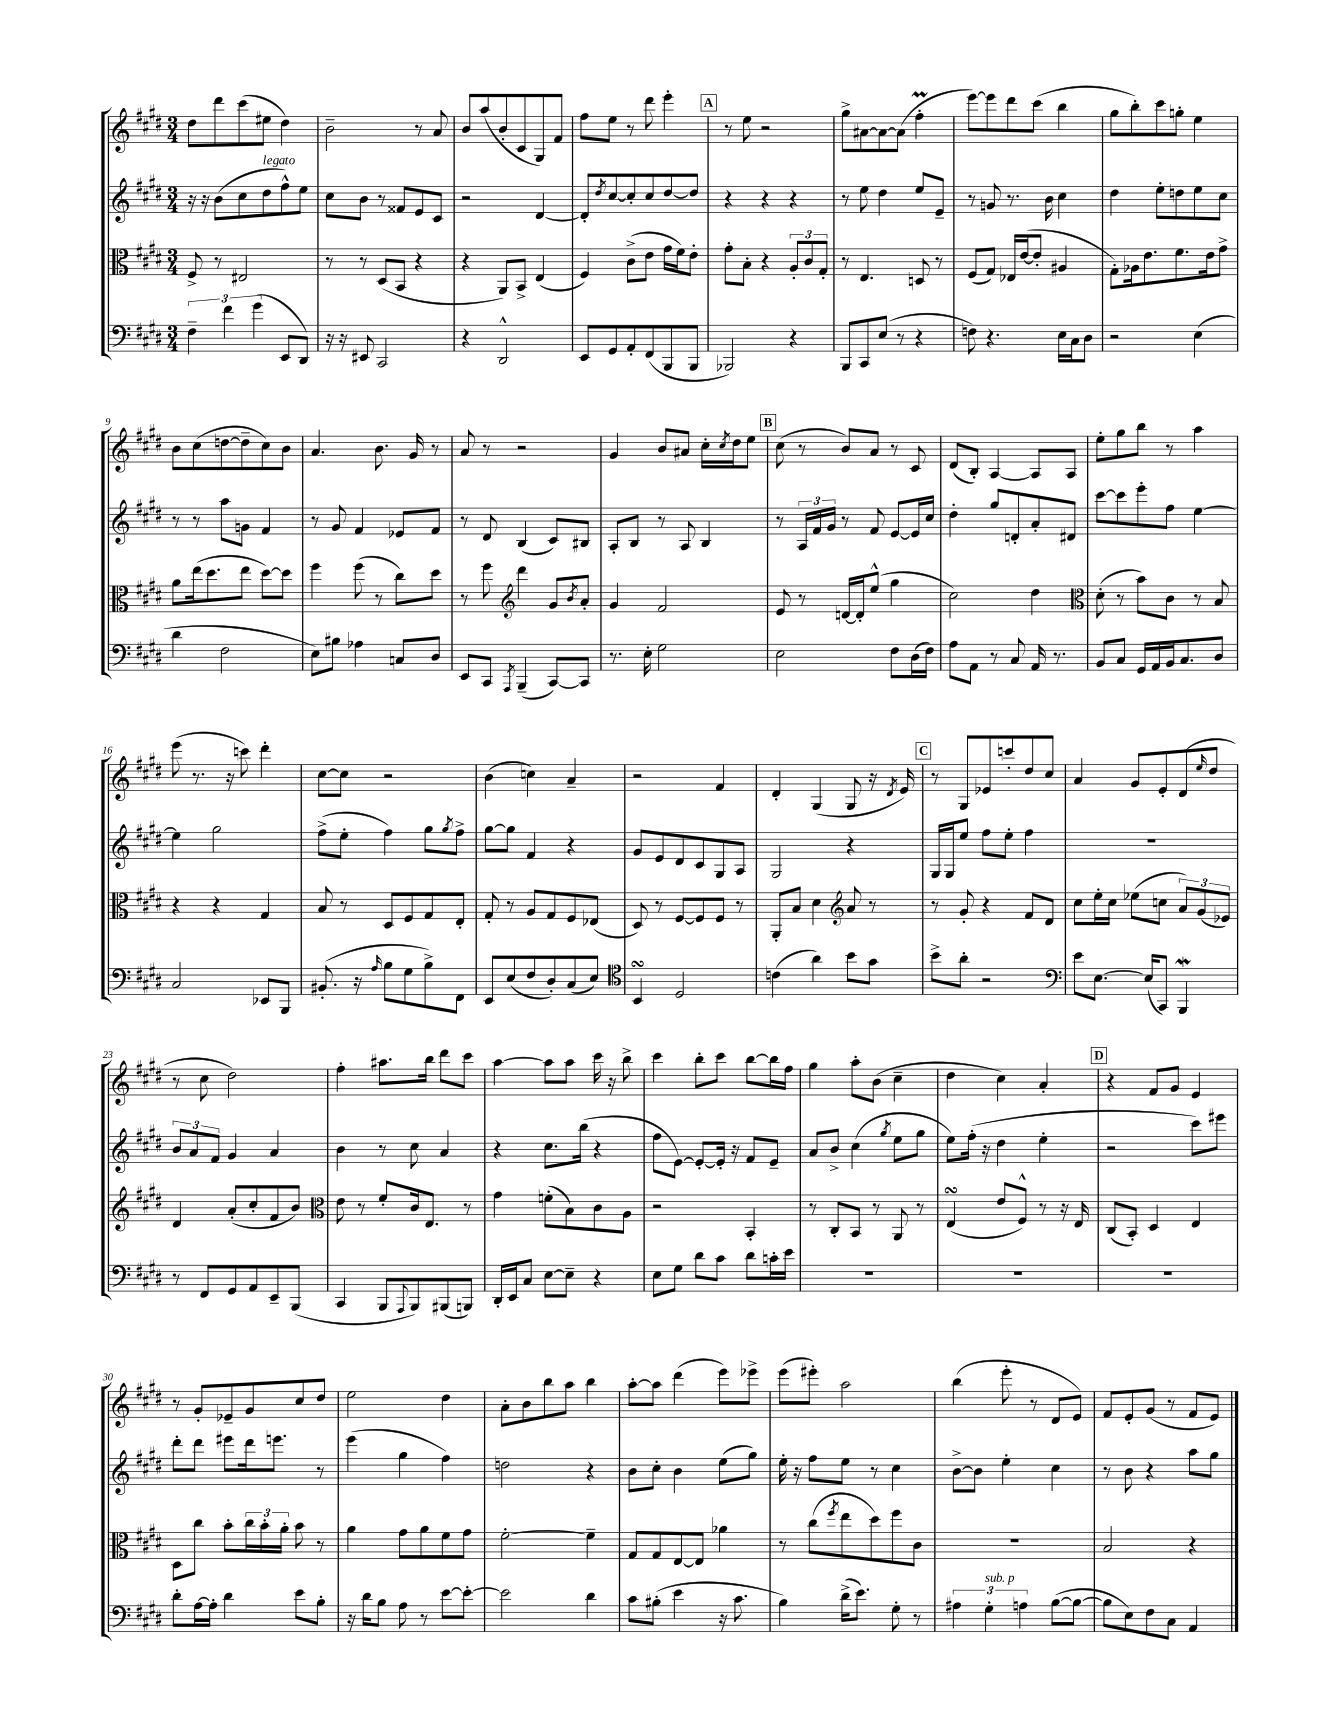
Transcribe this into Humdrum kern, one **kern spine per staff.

**kern	**kern	**kern	**kern
*part4	*part3	*part2	*part1
*staff4	*staff3	*staff2	*staff1
*clefF4	*clefC3	*clefG2	*clefG2
*k[f#c#g#d#]	*k[f#c#g#d#]	*k[f#c#g#d#]	*k[f#c#g#d#]
*M3/4	*M3/4	*M3/4	*M3/4
=1	=1	=1	=1
6F#~\	8F#^/	16r	8dd#\L
.	.	16r	.
.	8r	(8b\L	8ddd#\
6f#\	.	.	.
.	2E#X/	8cc#\	(8ccc#\
(6g#\	.	.	.
!	!	!LO:TX:a:i:t=legato	!
.	.	8dd#\	8ee#X\J
8EE/L	.	8ff#^^\)	4dd#\)
8DD#/J)	.	8ee\J	.
=2	=2	=2	=2
16r	8r	8cc#\L	2b~\
16r	.	.	.
8EE#X/	8r	8b\J	.
2CC#/	(8D#/L	8r	.
.	8BB/J	8f##X/L	.
.	4r	8e/	8r
.	.	8c#/J	8a/
=3	=3	=3	=3
4r	4r	2r	8b/L
.	.	.	(8aa/
2DD#^^/	8AA/L)	.	8b'/
.	8BB^/J	.	8c#/
.	(4E/	[4d#/	8G#/)
.	.	.	8f#/J
=4	=4	=4	=4
8EE/L	4F#/)	8d#'/L]	8ff#\L
.	.	8qdd#/	.
8GG#/	.	[8cc#/	8ee\J
8AA'/	(8c#^\L	8cc#'/]	8r
(8FF#/	8e\J	8cc#/	8ddd#\
8BBB/	16g#\LL	[8dd#/	4eee'\
.	16f#\J)	.	.
8BBB/J	8e'\J	8dd#/J]	.
!!LO:REH:place=s1:t=A
=5	=5	=5	=5
2BBB-X/)	8g#'\L	4r	8r
.	8B'\J	.	8ee\
.	4r	4r	2r
4r	12A'/L	4r	.
.	12c#/	.	.
.	12G#'/J	.	.
=6	=6	=6	=6
8BBB/L	8r	8r	8gg#^\L
8CC#/	4.E/	8ee\	[8a#X\
(8E/J	.	4dd#\	8a#\_
8r	.	.	(8a#\J]
4r	8Dn/	8ee/L	4ff#M'\
.	8r	8e~/J	.
=7	=7	=7	=7
8Fn\)	(8F#/L	8r	[8eee\L)
4.r	8G#/J)	8gn/	8eee\]
.	16E-X/LL	8.r	8ddd#\
.	([16e/J	.	.
.	8e'/J]	.	(8ccc#\J
.	.	16b\	.
16E\LL	4A#X/	4cc#\	4bb\
16C#\J	.	.	.
8D#\J	.	.	.
=8	=8	=8	=8
2r	8G#'\L)	4dd#\	8gg#\L
.	16A-X\k	.	8bb'\)
.	8.e\	.	.
.	.	8ee'\L	8ccc#\
.	8.f#\	8ddn\	8ggn'\J
(4E\	.	8ee\	4ee\
.	16e\k	.	.
.	8g#^\J	8cc#\J	.
!!LO:LB:g=z
=9	=9	=9	=9
4d#\	8a\L	8r	8b\L
.	(16ee\k	8r	(8cc#\
.	8.dd#\	.	.
2F#\	.	8aa\L	[8ddn\
.	8ee\J	8gn\J	8dd~\]
.	[8dd#\L)	4f#/	8cc#\)
.	8dd#\J]	.	8b\J
=10	=10	=10	=10
8E\L)	4ff#\	8r	4.a/
8B#X\J	.	8g#/	.
4A-X\	(8ff#\	4f#/	.
.	8r	.	8.b\
8Cn/L	8cc#\L)	8e-X/L	.
.	.	.	16g#/
8D#/J	8dd#\J	8f#/J	8r
=11	=11	=11	=11
8EE/L	8r	8r	8a/
8CC#/J	8ff#\	8d#/	8r
8qAAA/	.	.	.
*	*clefG2	*	*
(4BBB~/	4ddd#\	(4B/	2r
[8CC#/L)	8g#/L	8c#/L)	.
.	8qb/	.	.
8CC#/J]	8a'/J	8B#X/J	.
=12	=12	=12	=12
8.r	4g#/	8A'/L	4g#/
.	.	8B/J	.
16E'\	.	.	.
2G#\	2f#/	8r	8b/L
.	.	8A/	8a#X/J
.	.	4B/	16cc#'\LL
.	.	.	8qcc#/
.	.	.	16dd#\J
.	.	.	8ee\J
!!LO:REH:place=s1:t=B
=13	=13	=13	=13
2E\	8e/	8r	(8cc#\
.	8r	24A/LL	8r
.	.	24f#/	.
.	.	24g#/JJ	.
.	[16dn/LL	8r	8b/L)
.	16d'/J]	.	.
.	(8ee^^/J	8f#/	8a/J
8F#\L	4gg#\	[8e/L	8r
(16D#\L	.	16e/L]	8c#/
16F#\JJ)	.	16cc#/JJ	.
=14	=14	=14	=14
8A\L	2cc#\)	4dd#'\	(8d#/L
8AA\J	.	.	8B'/J)
8r	.	8gg#/L	[4A/
8C#/	.	8dn'/	.
16AA/	4dd#\	8a'/	8A/L]
8.r	.	.	.
.	.	8d#X/J	8A/J
=15	=15	=15	=15
*	*clefC3	*	*
8BB/L	(8d#'\	[8ccc#\L	8ee'\L
8C#/J	8r	8ccc#\]	8gg#\
16GG#/LL	8b\L)	8eee'\	8bb\J
16AA/	.	.	.
16BB/J	8c#\J	8ff#\J	8r
8.C#/	.	.	.
.	8r	[4ee\	4aa\
8D#/J	8B/	.	.
!!LO:LB:g=z
=16	=16	=16	=16
2C#/	4r	4ee\]	(8eee\
.	.	.	8.r
.	4r	2gg#\	.
.	.	.	16r
.	.	.	8cccn\)
8EE-X/L	4G#/	.	4ddd#'\
8BBB/J	.	.	.
=17	=17	=17	=17
(8.BB#X'/	8B/	(8ff#^\L	[8cc#\L
.	8r	8ee'\J	8cc#\J]
16r	.	.	.
16qqA/	.	.	.
8B\L	8D#/L	4ff#\)	2r
8G#\	8F#/	.	.
8B^\)	8G#/	8gg#\L	.
.	.	8qgg#/	.
8FF#\J	8E'/J	8ff#^\J	.
=18	=18	=18	=18
8EE/L	8G#'/	[8gg#\L	(4b\
(8E/	8r	8gg#\J]	.
8F#/	8A/L	4f#/	4ccn\)
8D#'/)	8G#/	.	.
(8C#/	8F#/	4r	4a~/
8E/J)	(8E-X/J	.	.
=19	=19	=19	=19
*clefC4	*	*	*
4BBsSSS/	8D#/)	8g#/L	2r
.	8r	8e/	.
2D#/	[8F#/L	8d#/	.
.	8F#/]	8c#/	.
.	8F#/J	8G#/	4f#/
.	8r	8A/J	.
=20	=20	=20	=20
(4cn\	8AA'/L	2G#/	4d#'/
.	8B/J	.	.
4a\)	4d#\	.	(4G#/
*	*clefG2	*	*
8b\L	8a/	4r	8G#/
8g#\J	8r	.	16r
.	.	.	8qd#/
.	.	.	16e/)
!!LO:REH:place=s1:t=C
=21	=21	=21	=21
8b^\L	8r	16G#/LL	8r
.	.	16G#/J	.
8a'\J	8g#'/	8ee/J	8G#/L
2r	4r	8ff#\L	8e-X/
.	.	8ee'\J	8cccn'/
.	8f#/L	4ff#\	8dd#/
.	8d#/J	.	8cc#/J
=22	=22	=22	=22
*clefF4	*	*	*
8e\L	8cc#\L	2.r	4a/
[8.E\J	16ee'\L	.	.
.	16cc#\JJ	.	.
.	(8ee-X\L	.	8g#/L
(16E/KL]	.	.	.
8CC#/J)	8ccn\J	.	8e'/
4BBBW/	12a/L)	.	(8d#/
.	(12g#/	.	.
.	.	.	16qqee/
.	.	.	8dd#/J
.	12e-X/J)	.	.
!!LO:LB:g=z
=23	=23	=23	=23
8r	4d#/	12b/L	8r
.	.	12a/	.
8FF#/L	.	.	8cc#\
.	.	12f#/J	.
8GG#/	(8a'/L	4g#/	2dd#\)
8AA/	8cc#'/	.	.
8EE~/	8f#/	4a/	.
(8BBB/J	8b/J)	.	.
=24	=24	=24	=24
*	*clefC3	*	*
4CC#/	8e\	4b\	4ff#'\
.	8r	.	.
8BBB/L	8f#'/L	8r	8.aa#X\L
8qqAAA/	.	.	.
8BBB/)	16c#/k	8cc#\	.
.	8.E/J	.	16bb\Jk
(8BBB#X/	.	4a/	8ddd#\L
8BBBn/J)	8r	.	8ccc#\J
=25	=25	=25	=25
16DD#'/LL	4g#\	4r	[4aa\
16EE/J	.	.	.
8C#/J	.	.	.
[8E\L	(8fn'\L	8.cc#\L	8aa\L]
8E~\J]	8B\)	.	8aa\J
.	.	(16bb\Jk	.
4r	8c#\	4r	16ccc#\
.	.	.	16r
.	8A\J	.	8bb^\
=26	=26	=26	=26
8E\L	2r	8ff#\L	4ccc#\
8G#\J	.	[8e\J)	.
8d#\L	.	8e'/L_	8bb'\L
8c#\J	.	16e'/Jk]	8ccc#\J
.	.	16r	.
8d#\L	4BB'/	8f#/L	[8bb\L
16cn'\L	.	8e~/J	16bb\L]
16e\JJ	.	.	16ff#\JJ
=27	=27	=27	=27
2.r	8r	8a/L	4gg#\
.	8C#'/L	8b^/J	.
.	8BB/J	(4cc#\	8aa'\L
.	8r	.	(8b\J
.	.	8qgg#/	.
.	8AA/	8ee\L	4cc#~\
.	8r	8gg#\J	.
=28	=28	=28	=28
2.r	(4EsSSs/	8ee\L)	4dd#\
.	.	(16ff#'\Jk	.
.	.	16r	.
.	8e/L	4dd#\	4cc#\)
.	8F#^^/J)	.	.
.	8r	4ee'\	4a'/
.	16r	.	.
.	16E/	.	.
!!LO:REH:place=s1:t=D
=29	=29	=29	=29
2.r	(8C#/L	2r	4r
.	8BB'/J)	.	.
.	4D#/	.	8f#/L
.	.	.	8g#/J
.	4E/	8ccc#\L)	4e/
.	.	8eee#X\J	.
!!LO:LB:g=z
=30	=30	=30	=30
8d#'\L	8D#\L	8ddd#'\L	8r
[16A\L	8cc#\J	8ddd#\J	8g#'/L
16A'\JJ]	.	.	.
4d#\	8b'\L	8eee#X\L	8e-X~/
.	24cc#\L	16ddd#\k	8g#/
.	24b'\	.	.
.	.	8.eeen\J	.
.	24a'\JJ	.	.
8e\L	8b\	.	8cc#/
8B'\J	8r	8r	8dd#/J
=31	=31	=31	=31
16r	4a\	(4eee\	2ee\
16d#\KL	.	.	.
8B\J	.	.	.
8A\	8g#\L	4gg#\	.
8r	8a\	.	.
[8e\L	8f#\	4ff#\)	4dd#\
8e'\J_	8g#\J	.	.
=32	=32	=32	=32
2e\]	[2f#'\	2ddn\	8a'\L
.	.	.	8b\
.	.	.	8bb\
.	.	.	8aa\J
4d#\	4f#~\]	4r	4bb\
=33	=33	=33	=33
8c#\L	8G#/L	8b\L	[8aa'\L
(8B#X'\J	8G#/	8cc#'\J	8aa\J]
4e\	[8E/	4b\	(4ddd#\
.	8E/J]	.	.
16r	4a-X\	(8ee\L	8eee\L)
8.c#\	.	.	.
.	.	8gg#\J)	8eee-X^\J
=34	=34	=34	=34
4B\)	8r	16ee'\	(8eee\L
.	.	16r	.
.	(8cc#\L	8ff#\L	8eee#X'\J)
.	8qff#/	.	.
(16d#^\KL	8ee\	8ee\J	2aa\
8.e\J)	.	.	.
.	8dd#\)	8r	.
8G#'\	8ff#\	4cc#\	.
8r	8c#\J	.	.
=35	=35	=35	=35
6A#X\	2.r	[8b^\L	(4bb\
.	.	8b\J]	.
!LO:TX:a:i:t=sub. p	!	!	!
6G#'\	.	.	.
.	.	4ee'\	8eee'\
6An\	.	.	.
.	.	.	8r
([8B\L	.	4cc#\	8d#/L
8B\J_	.	.	8e/J)
=36	=36	=36	=36
8B\L]	2B/	8r	8f#/L
8E\)	.	8b\	8e'/
8F#\	.	4r	(8g#/J
8C#\J	.	.	8r
4AA/	4r	8aa\L	8f#/L
.	.	8gg#\J	8e/J)
==	==	==	==
*-	*-	*-	*-
